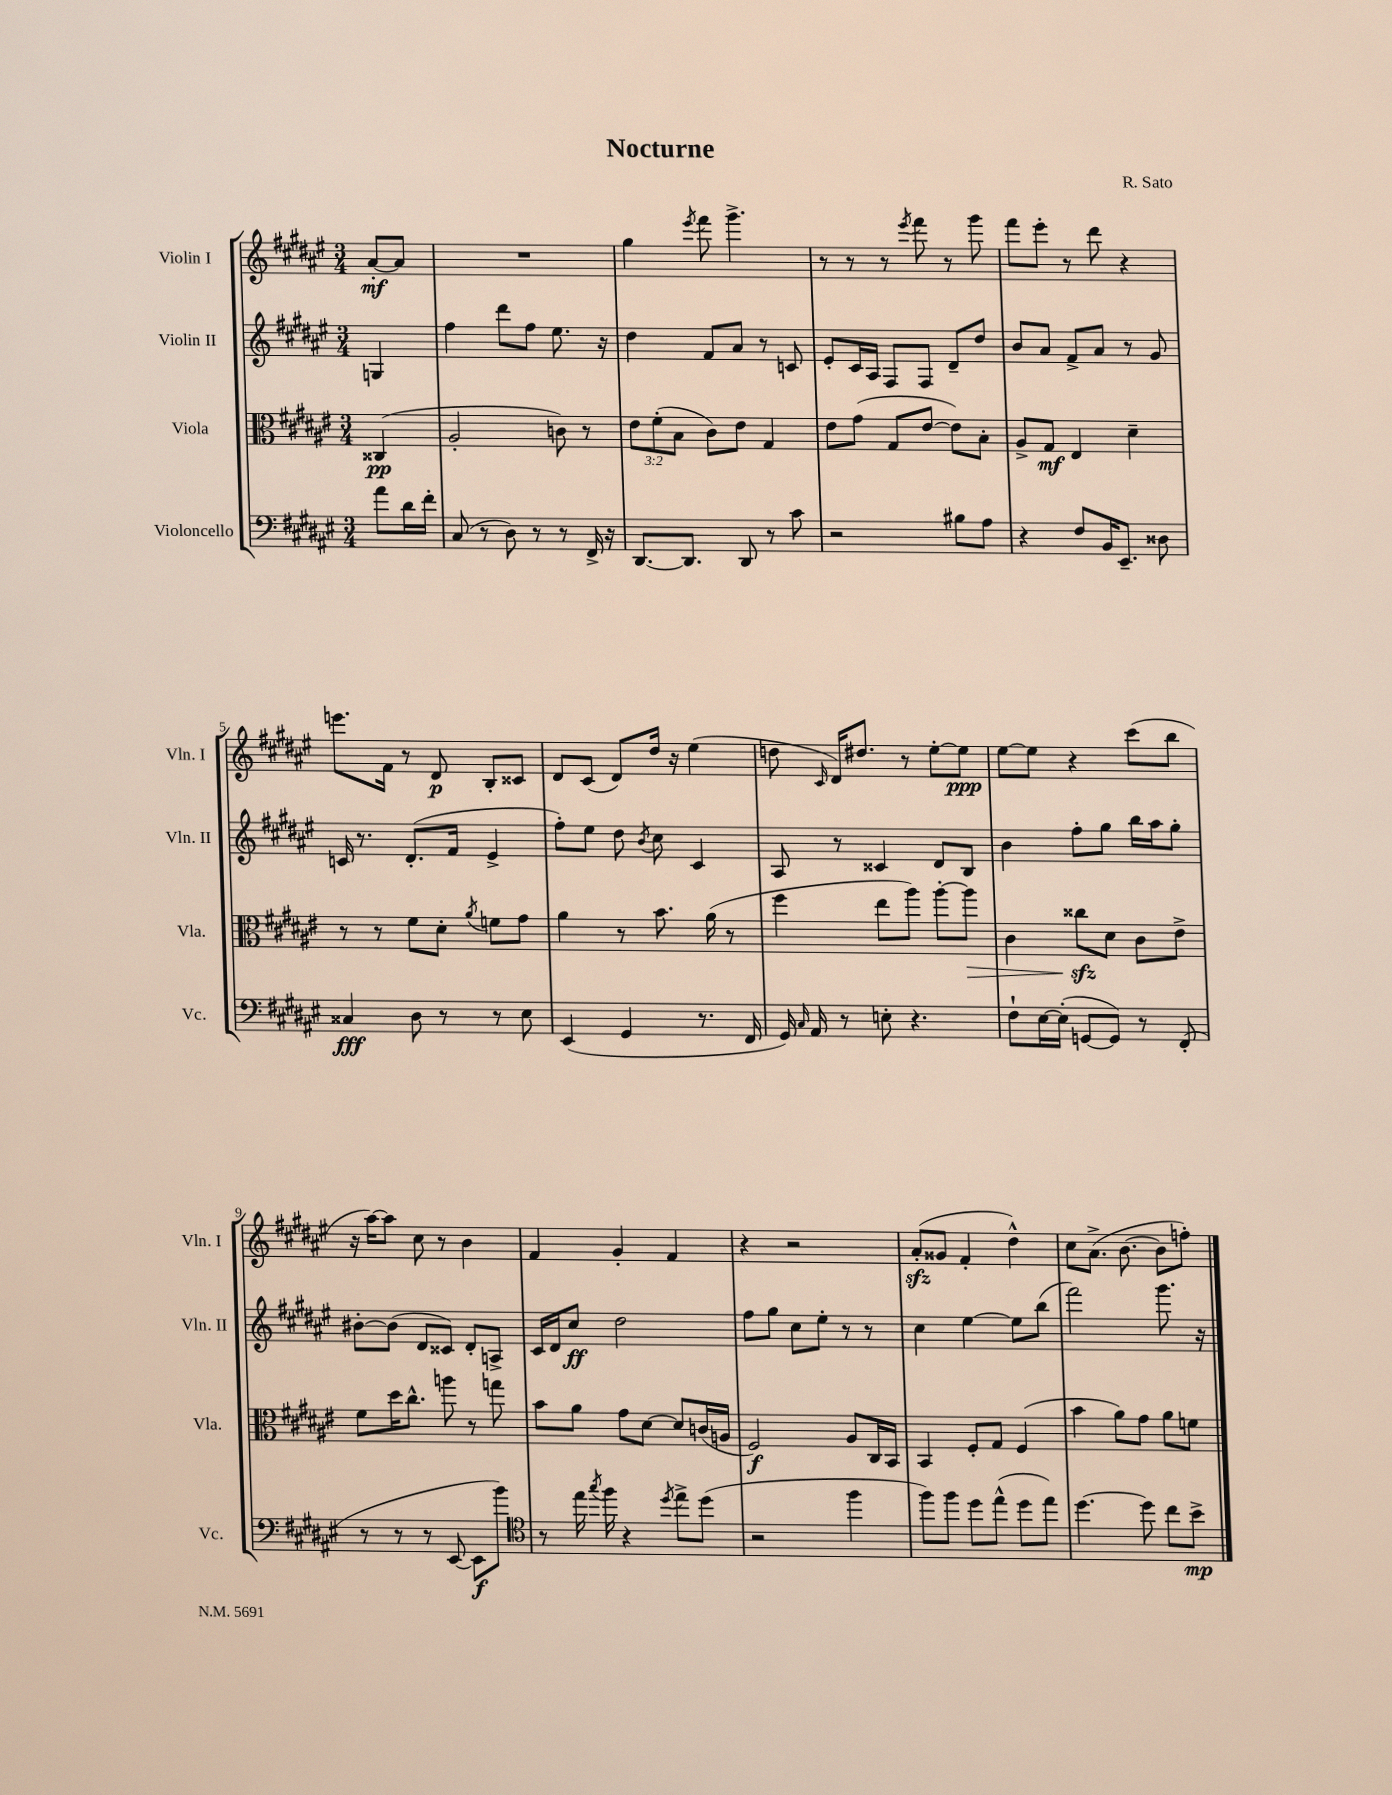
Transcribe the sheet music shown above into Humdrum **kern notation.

**kern	**dynam	**kern	**dynam	**kern	**dynam	**kern	**dynam
*part4	*part4	*part3	*part3	*part2	*part2	*part1	*part1
*staff4	*staff4	*staff3	*staff3	*staff2	*staff2	*staff1	*staff1
*I"Violoncello	*	*I"Viola	*	*I"Violin II	*	*I"Violin I	*
*I'Vc.	*	*I'Vla.	*	*I'Vln. II	*	*I'Vln. I	*
*clefF4	*	*clefC3	*	*clefG2	*	*clefG2	*
*k[f#c#g#d#a#e#]	*	*k[f#c#g#d#a#e#]	*	*k[f#c#g#d#a#e#]	*	*k[f#c#g#d#a#e#]	*
*M3/4	*	*M3/4	*	*M3/4	*	*M3/4	*
=	=	=	=	=	=	=	=
8a#\L	.	(4C##X/	pp	4Gn/	.	[8a#'/L	mf
16d#\L	.	.	.	.	.	8a#/J]	.
16f#'\JJ	.	.	.	.	.	.	.
=1	=1	=1	=1	=1	=1	=1	=1
(8C#/	.	2A#'/	.	4ff#\	.	2.r	.
8r	.	.	.	.	.	.	.
8D#\)	.	.	.	8ddd#\L	.	.	.
8r	.	.	.	8ff#\J	.	.	.
8r	.	8cn\)	.	8.ee#\	.	.	.
16FF#^/	.	8r	.	.	.	.	.
16r	.	.	.	16r	.	.	.
=2	=2	=2	=2	=2	=2	=2	=2
[8.DD#/L	.	12e#\L	.	4dd#\	.	4gg#\	.
.	.	(12f#'\	.	.	.	.	.
.	.	12B\J	.	.	.	.	.
8.DD#/J]	.	.	.	.	.	.	.
.	.	.	.	.	.	8qeee#/	.
.	.	8c#\L)	.	8f#/L	.	8fff#\	.
8DD#/	.	8e#\J	.	8a#/J	.	4.ggg#^\	.
8r	.	4G#/	.	8r	.	.	.
8c#\	.	.	.	8cn/	.	.	.
=3	=3	=3	=3	=3	=3	=3	=3
2r	.	8e#\L	.	8e#'/L	.	8r	.
.	.	(8g#\J	.	16c#/L	.	8r	.
.	.	.	.	16A#/JJ	.	.	.
.	.	8G#/L	.	8F#/L	.	8r	.
.	.	.	.	.	.	8qeee#/	.
.	.	[8e#/J	.	8F#/J	.	8fff#\	.
8B#X\L	.	8e#\L])	.	8d#~/L	.	8r	.
8A#\J	.	8B'\J	.	8dd#/J	.	8ggg#\	.
=4	=4	=4	=4	=4	=4	=4	=4
4r	.	8A#^/L	.	8b/L	.	8fff#\L	.
.	.	8G#/J	mf	8a#/J	.	8eee#'\J	.
8F#/L	.	4E#/	.	8f#^/L	.	8r	.
16BB/K	.	.	.	8a#/J	.	8ddd#\	.
8.EE#~/J	.	.	.	.	.	.	.
.	.	4d#~\	.	8r	.	4r	.
8D##X\	.	.	.	8g#/	.	.	.
!!LO:LB:g=z
=5	=5	=5	=5	=5	=5	=5	=5
4C##X/	fff	8r	.	16cn/	.	8.eeen\L	.
.	.	.	.	8.r	.	.	.
.	.	8r	.	.	.	.	.
.	.	.	.	.	.	16f#\Jk	.
8D#\	.	8f#\L	.	(8.d#'/L	.	8r	.
8r	.	8d#'\J	.	.	.	8d#/	p
.	.	.	.	16f#/Jk	.	.	.
.	.	8qa#/	.	.	.	.	.
8r	.	8fn\L	.	4e#^/	.	8B'/L	.
8E#\	.	8g#\J	.	.	.	8c##X/J	.
=6	=6	=6	=6	=6	=6	=6	=6
(4EE#/	.	4a#\	.	8ff#'\L)	.	8d#/L	.
.	.	.	.	8ee#\J	.	(8c#/J	.
4GG#/	.	8r	.	8dd#\	.	8d#/L)	.
.	.	.	.	8qb/	.	.	.
.	.	8.b\	.	8cc#\	.	16dd#/Jk	.
.	.	.	.	.	.	16r	.
8.r	.	.	.	4c#/	.	(4ee#\	.
.	.	(16a#\	.	.	.	.	.
.	.	8r	.	.	.	.	.
16FF#/	.	.	.	.	.	.	.
=7	=7	=7	=7	=7	=7	=7	=7
16GG#/)	.	4ff#\	.	8A#/	.	8ddn\	.
16qqC#/	.	.	.	.	.	.	.
16AA#/	.	.	.	.	.	.	.
.	.	.	.	.	.	16qqc#/	.
8r	.	.	.	8r	.	16d#/KL)	.
.	.	.	.	.	.	8.dd#X/J	.
8En'\	.	8ee#\L	.	4c##X/	.	.	.
4.r	.	8aa#\J)	.	.	.	8r	.
.	.	[8aa#'\L	.	8d#/L	.	[8ee#'\L	.
!	!	!	!LO:HP:b	!	!	!	!
.	.	8aa#\J]	>	8B/J	.	8ee#\J]	ppp
=8	=8	=8	=8	=8	=8	=8	=8
8F#`\L	.	4c#\	.	4b\	.	[8ee#\L	.
[16E#\L	.	.	.	.	.	8ee#\J]	.
(16E#'\JJ]	.	.	.	.	.	.	.
[8GGn/L	.	8cc##Xzz\L	.	8ff#'\L	.	4r	.
8GG/J])	.	8d#\J	]	8gg#\J	.	.	.
8r	.	8c#\L	.	16bb\LL	.	(8ccc#\L	.
.	.	.	.	16aa#\J	.	.	.
(8FF#'/	.	8e#^\J	.	8gg#'\J	.	8bb\J	.
!!LO:LB:g=z
=9	=9	=9	=9	=9	=9	=9	=9
8r	.	8f#\L	.	[8b#X'\L	.	16r	.
.	.	.	.	.	.	[16aa#\KL)	.
8r	.	16dd#\K	.	(8b#\J]	.	8aa#\J]	.
.	.	8.cc#^^\J	.	.	.	.	.
8r	.	.	.	8d#/L	.	8cc#\	.
[8EE#/	.	8aan\	.	8c##X/J)	.	8r	.
8EE#\L]	f	8r	.	8d#'/L	.	4b\	.
8b\J)	.	8ggn\	.	8An^/J	.	.	.
=10	=10	=10	=10	=10	=10	=10	=10
*clefC4	*	*	*	*	*	*	*
8r	.	8b\L	.	16c#/LL	.	4f#/	.
.	.	.	.	16d#/J	.	.	.
16ee#\	.	8a#\J	.	8cc#/J	ff	.	.
8qgg#/	.	.	.	.	.	.	.
16ff#\	.	.	.	.	.	.	.
4r	.	8g#\L	.	2dd#\	.	4g#'/	.
.	.	[8d#\J	.	.	.	.	.
8qdd#/	.	.	.	.	.	.	.
8ee#^\L	.	8d#/L]	.	.	.	4f#/	.
(8dd#\J	.	(16cn/L	.	.	.	.	.
.	.	16An/JJ	.	.	.	.	.
=11	=11	=11	=11	=11	=11	=11	=11
2r	.	2F#/)	f	8ff#\L	.	4r	.
.	.	.	.	8gg#\J	.	.	.
.	.	.	.	8cc#\L	.	2r	.
.	.	.	.	8ee#'\J	.	.	.
4ff#\	.	8A#/L	.	8r	.	.	.
.	.	16C#/L	.	8r	.	.	.
.	.	16BB/JJ	.	.	.	.	.
=12	=12	=12	=12	=12	=12	=12	=12
8ff#\L)	.	4BB/	.	4cc#\	.	(8a#zz'/L	.
8ff#\J	.	.	.	.	.	8g##X/J	.
8dd#\L	.	8F#'/L	.	[4ee#\	.	4f#'/	.
(8ee#^^\J	.	8G#/J	.	.	.	.	.
8dd#\L	.	(4F#/	.	8ee#\L]	.	4dd#^^\)	.
8ee#\J)	.	.	.	(8bb\J	.	.	.
=13	=13	=13	=13	=13	=13	=13	=13
[4.dd#\	.	4b\	.	2fff#\)	.	8cc#\L	.
.	.	.	.	.	.	(8.a#^\J	.
.	.	8a#\L)	.	.	.	.	.
.	.	.	.	.	.	[8.b\	.
8dd#\]	.	8g#\J	.	.	.	.	.
8cc#\L	.	8a#\L	.	8.ggg#\	.	8b\L]	.
8b^\J	mp	8fn\J	.	.	.	8ffn'\J)	.
.	.	.	.	16r	.	.	.
==	==	==	==	==	==	==	==
*-	*-	*-	*-	*-	*-	*-	*-
